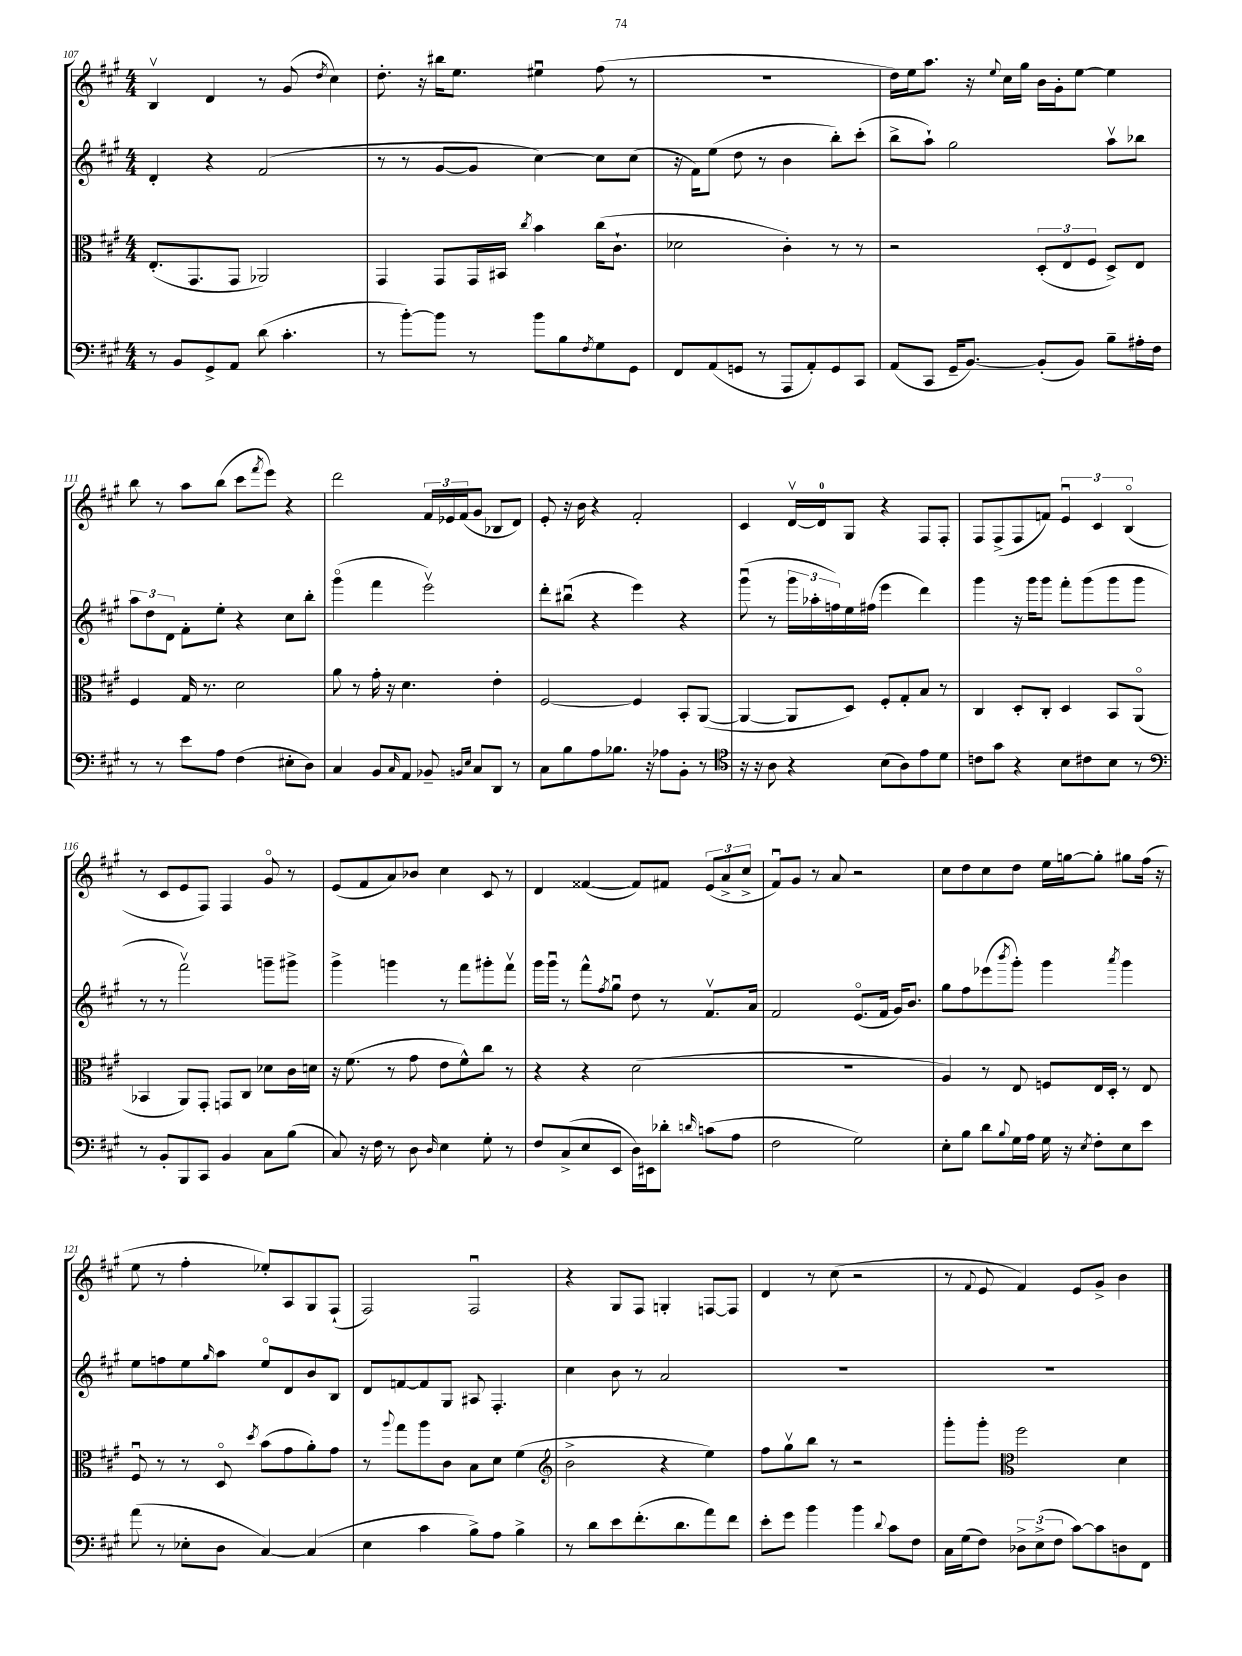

**kern	**kern	**kern	**kern
*staff4	*staff3	*staff2	*staff1
*clefF4	*clefC3	*clefG2	*clefG2
*k[f#c#g#]	*k[f#c#g#]	*k[f#c#g#]	*k[f#c#g#]
*M4/4	*M4/4	*M4/4	*M4/4
8r	(8.E'	4d'	4Bv
8BB	.	.	.
.	8.GG#	.	.
8GG#^	.	4r	4d
8AA	8GG#	.	.
(8d	2AA-)	(2f#	8r
4.c#'	.	.	(8g#
.	.	.	8qdd
.	.	.	4cc#)
=	=	=	=
8r	4GG#	8r	8.dd'
[8b')	.	8r	.
.	.	.	16r
8b]	8GG#	[8g#	16bb#
.	.	.	8.ee
8r	16GG#	8g#]	.
.	16BB#	.	.
.	8qcc#	.	.
8b	4b	[4cc#)	4ee#u
8B	.	.	.
8qF#	.	.	.
8G#	(16cc#	8cc#]	(8ff#
.	8.c#`	.	.
8GG#	.	(8cc#	8r
=	=	=	=
8FF#	2d-	16r	1r
.	.	16f#)	.
(8AA	.	(8ee	.
8GG	.	8dd	.
8r	.	8r	.
8AAA	4c#')	4b	.
8AA')	.	.	.
8GG	8r	8bb')	.
8CC#	8r	(8ccc#'	.
=	=	=	=
(8AA	2r	8bb^	16dd)
.	.	.	16ee
8CC#	.	8aa`)	8.aa
16GG#~	.	2gg#	.
[8.BB)	.	.	16r
.	.	.	8qqee
.	.	.	16cc#
.	.	.	16gg#
(8BB']	(12D'	.	16b
.	.	.	16g#'
.	12E	.	.
8BB)	.	.	[8ee
.	12F#	.	.
8B~	8D^)	8aav	4ee]
16A#'	8E	8bb-	.
16F#	.	.	.
=	=	=	=
8r	4F#	12aa	8bb
.	.	12dd	.
8r	.	.	8r
.	.	12d	.
8e	16G#	8f#'	8aa
.	8.r	.	.
8A	.	8ee'	(8bb
(4F#	2d	4r	8ccc#
.	.	.	8qfff#
.	.	.	8eee)
8E#'	.	8cc#	4r
8D)	.	8bb'	.
=	=	=	=
4C#	8a	(4ggg#o	2ddd
.	8r	.	.
8BB	16g#'	4fff#	.
.	16r	.	.
16qqC#	.	.	.
8AA	4.d	.	.
8BB-~	.	2eeev)	24f#
.	.	.	24e-
.	.	.	(24f#
16qqBB	.	.	.
16qqE	.	.	.
8C#	.	.	8g#
8DD	4e'	.	8B-
8r	.	.	8d)
=	=	=	=
8C#	[2F#	8ddd'	8e'
8B	.	(8bb#u	16r
.	.	.	16b
8A	.	4r	4r
8.B-	.	.	.
.	4F#]	4eee)	2f#'
16r	.	.	.
8A-	.	.	.
8BB'	8BB'	4r	.
8r	([8AA	.	.
=	=	=	=
*clefC4	*	*	*
16r	4AA_	(8ggg#u	4c#
16r	.	.	.
8A	.	8r	.
4r	8AA]	24ggg#	[16dv
.	.	24aa-'	.
.	.	.	16d]
.	.	24ff)	.
.	8D)	16ee	8G#
.	.	(16ff#	.
(8B	8F#'	4eee	4r
8A)	8G#'	.	.
8e	8B	4ddd)	8F#
8d	8r	.	8F#'
=	=	=	=
8c	4C#	4ggg#	8F#
8g#	.	.	(8F#^
4r	8D'	16r	8F#
.	.	16ggg#	.
.	8C#'	8ggg#	8f)
8B	4D	8fff#'	6eu
8c#	.	(8ggg#	.
.	.	.	6c#
8B	8BB	8ggg#	.
.	.	.	(6Bo
8r	(8AAo	8ggg#	.
=	=	=	=
*clefF4	*	*	*
8r	4BB-	8r	8r
8BB'	.	8r	8c#
8BBB	8AA)	2fff#v)	8e
8CC#	8GG#'	.	8F#)
4BB	8GG	.	4F#
.	8C#	.	.
8C#	8d-	8ggg~	8g#o
(8B	16c#	8ggg#^	8r
.	16d	.	.
=	=	=	=
8C#)	16r	4ggg#^	(8e
.	(8.f#	.	.
16r	.	.	8f#
16F#	.	.	.
8r	8r	4ggg	8a)
8D	8g#	.	8b-
16qqD	.	.	.
4E	8e	8r	4cc#
.	8f#^^)	8fff#	.
8G#'	8cc#	8ggg#'	8c#
8r	8r	8fff#v	8r
=	=	=	=
8F#	4r	16ggg#	4d
.	.	16ggg#u	.
(8C#^	.	8r	.
8E	4r	8fff#^^	([4f##
.	.	8qff#	.
8EE	.	8gg#u	.
16D)	(2d	8dd	8f##])
16EE#	.	.	.
8d-'	.	8r	8f#
16qqd	.	.	.
(8c	.	8.f#v	(12e
.	.	.	12a^
8A	.	.	.
.	.	.	12cc#^
.	.	16a	.
=	=	=	=
2F#	1r	2f#	8f#u)
.	.	.	8g#
.	.	.	8r
.	.	.	8a
2G#)	.	(8.eo	2r
.	.	16f#	.
.	.	16g#)	.
.	.	8.b	.
=	=	=	=
8E'	4A)	8gg#	8cc#
8B	.	8ff#	8dd
8d	8r	(8eee-	8cc#
8qqB	.	8qbbb	.
16G#	8E	8ggg#')	8dd
16A	.	.	.
16G#	8F	4ggg#	16ee
16r	.	.	[16gg
8qE	.	.	.
8F#'	16E	.	8gg']
.	16D'	.	.
.	.	8qaaa	.
8E	8r	4ggg#	8gg#
8e	8E	.	(16ff#
.	.	.	16r
=	=	=	=
(8a	8F#u	8ee	8ee
8r	8r	8ff	8r
8E-'	8r	8ee	4ff#'
.	.	16qqgg#	.
8D	8Do	8aa	.
.	8qdd	.	.
[4C#)	(8b	8eeo	8ee-')
.	8g#	8d	8A
(4C#]	8a')	8b	8G#
.	8g#	8B	(8F#`
=	=	=	=
4E	8r	8d	2F#)
.	8qqaa	.	.
.	8gg#	[8f	.
4c#	8aa	8f]	.
.	8c#	8G#	.
8B^)	8B	8A#	2F#u
8A	8d	4.F#'	.
4B^	(4f#	.	.
=	=	=	=
*	*clefG2	*	*
8r	2b^	4cc#	4r
8d	.	.	.
8e	.	8b	8G#
(8.f#'	.	8r	8F#
.	4r	2a	4G'
8.d	.	.	.
8a)	4ee)	.	[8F
8f#	.	.	8F]
=	=	=	=
8e'	8ff#	1r	4d
8g#	8gg#v	.	.
4b	8bb	.	8r
.	8r	.	(8cc#
4b	2r	.	2r
8qqd	.	.	.
8c#	.	.	.
8F#	.	.	.
=	=	=	=
16C#	8ggg#'	1r	8r
(16G#	.	.	.
.	.	.	8qqf#
8F#)	8ggg#'	.	8e
*	*clefC3	*	*
12D-^	2ff#	.	4f#)
(12E^	.	.	.
12F#	.	.	.
[8c#)	.	.	8e
8c#]	.	.	8g#^
8D	4d	.	4b
8FF#	.	.	.
==	==	==	==
*-	*-	*-	*-
